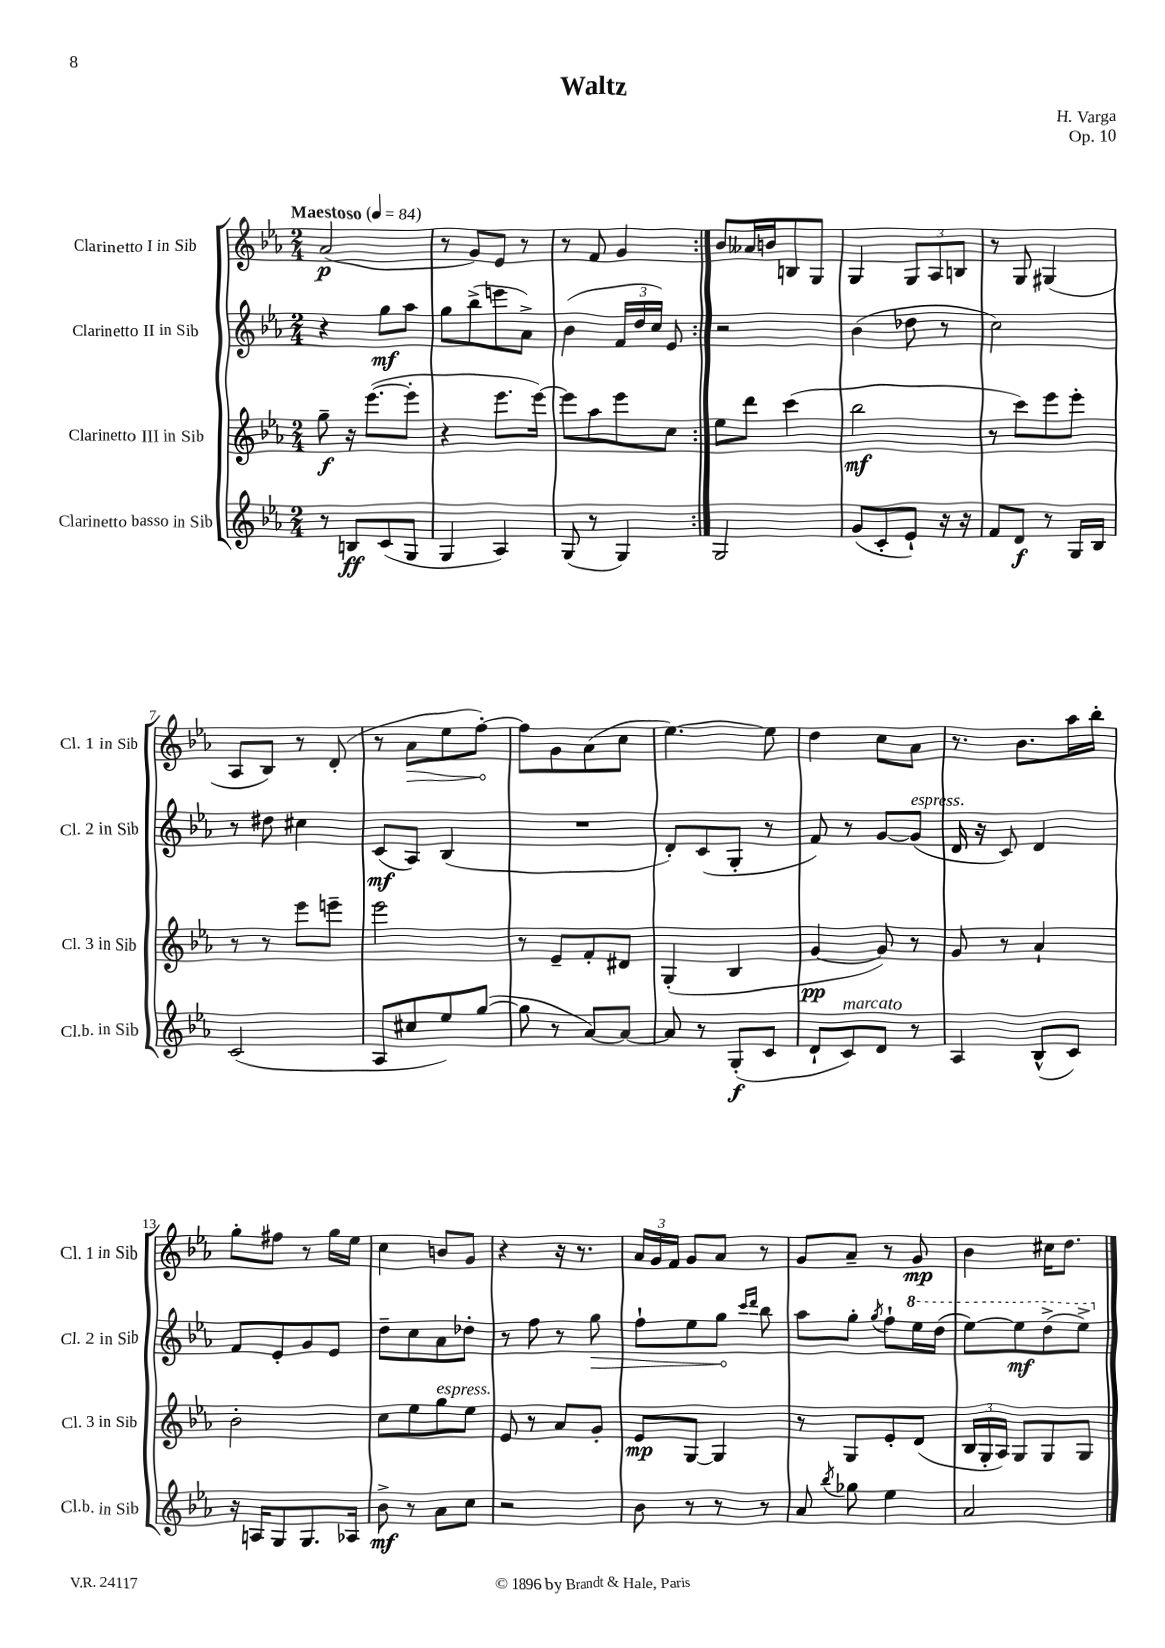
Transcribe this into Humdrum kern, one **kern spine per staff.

**kern	**dynam	**kern	**dynam	**kern	**dynam	**kern	**dynam
*part4	*part4	*part3	*part3	*part2	*part2	*part1	*part1
*staff4	*staff4	*staff3	*staff3	*staff2	*staff2	*staff1	*staff1
*I"Clarinetto basso in Sib	*	*I"Clarinetto III in Sib	*	*I"Clarinetto II in Sib	*	*I"Clarinetto I in Sib	*
*I'Cl.b. in Sib	*	*I'Cl. 3 in Sib	*	*I'Cl. 2 in Sib	*	*I'Cl. 1 in Sib	*
*clefG2	*	*clefG2	*	*clefG2	*	*clefG2	*
*k[b-e-a-]	*	*k[b-e-a-]	*	*k[b-e-a-]	*	*k[b-e-a-]	*
*M2/4	*	*M2/4	*	*M2/4	*	*M2/4	*
*MM84	*	*MM84	*	*MM84	*	*MM84	*
=1	=1	=1	=1	=1	=1	=1	=1
!	!	!	!	!	!	!LO:TX:a:B:t=Maestoso	!
8r	.	8gg~\	f	4r	.	(2a-/	p
8Bn/L	ff	16r	.	.	.	.	.
.	.	([8.eee-\L	.	.	.	.	.
(8c/	.	.	.	8gg\L	mf	.	.
8G/J	.	8eee-'\J]	.	8aa-\J	.	.	.
=2	=2	=2	=2	=2	=2	=2	=2
4G/	.	4r	.	8gg\L	.	8r	.
.	.	.	.	(8bb-^\	.	8g/L)	.
4A-/)	.	8.eee-\L	.	8eeen\	.	8e-/J	.
.	.	.	.	8a-^\J)	.	8r	.
.	.	[16eee-\Jk)	.	.	.	.	.
=3	=3	=3	=3	=3	=3	=3	=3
(8G/	.	8eee-\L]	.	(4b-\	.	8r	.
8r	.	8aa-\	.	.	.	8f/	.
4G/)	.	8eee-\	.	24f/LL	.	4g/	.
.	.	.	.	24dd/	.	.	.
.	.	.	.	24cc/JJ)	.	.	.
.	.	8cc\J	.	8e-/	.	.	.
=4:|!	=4:|!	=4:|!	=4:|!	=4:|!	=4:|!	=4:|!	=4:|!
2G/	.	8ee-\L	.	2r	.	8b-/L	.
.	.	8ddd\J	.	.	.	16a--X/L	.
.	.	.	.	.	.	16bn/J	.
.	.	(4ccc\	.	.	.	8Bn/	.
.	.	.	.	.	.	8G/J	.
=5	=5	=5	=5	=5	=5	=5	=5
(8g/L	.	2bb-\	mf	(4b-\	.	4G/	.
8c'/	.	.	.	.	.	.	.
8e-`/J)	.	.	.	8dd-X\	.	12G/L	.
.	.	.	.	.	.	12A-/	.
16r	.	.	.	8r	.	.	.
.	.	.	.	.	.	12Bn/J	.
16r	.	.	.	.	.	.	.
=6	=6	=6	=6	=6	=6	=6	=6
8f/L	.	8r	.	2cc\)	.	8r	.
8d/J	f	8ccc\L)	.	.	.	8G/	.
8r	.	8eee-\	.	.	.	(4G#X/	.
16G/LL	.	8eee-'\J	.	.	.	.	.
16B-/JJ	.	.	.	.	.	.	.
!!LO:LB:g=z
=7	=7	=7	=7	=7	=7	=7	=7
(2c/	.	8r	.	8r	.	8A-/L	.
.	.	8r	.	8dd#X\	.	8B-/J)	.
.	.	8eee-\L	.	4cc#X\	.	8r	.
.	.	8eeen~\J	.	.	.	(8d'/	.
=8	=8	=8	=8	=8	=8	=8	=8
8A-/L	.	2eee-\	.	(8c/L	mf	8r	.
!	!	!	!	!	!	!	!LO:HP:b
8cc#X/	.	.	.	8A-/J)	.	8a-\L	>
8ee-/)	.	.	.	(4B-/	.	8ee-\	.
([8gg/J	.	.	.	.	.	[8ff'\J)	.
.	.	.	.	.	.	.	]
=9	=9	=9	=9	=9	=9	=9	=9
8gg\]	.	8r	.	2r	.	8ff\L]	.
8r	.	8e-~/L	.	.	.	8g\	.
[8a-/L)	.	8f'/	.	.	.	(8a-\	.
8a-/J_	.	8d#X/J	.	.	.	8cc\J	.
=10	=10	=10	=10	=10	=10	=10	=10
8a-/]	.	(4G'/	.	8d'/L)	.	[4.ee-\)	.
8r	.	.	.	(8c/	.	.	.
(8G'/L	f	4B-/	.	8G'/J	.	.	.
8c/J	.	.	.	8r	.	8ee-\]	.
=11	=11	=11	=11	=11	=11	=11	=11
8d`/L	.	[4g/	pp	8f/)	.	4dd\	.
!LO:TX:a:i:t=marcato	!	!	!	!	!	!	!
8c/)	.	.	.	8r	.	.	.
8d/J	.	8g/])	.	[8g/L	.	8cc\L	.
!	!	!	!	!LO:TX:a:i:t=espress.	!	!	!
8r	.	8r	.	(8g/J]	.	8a-\J	.
=12	=12	=12	=12	=12	=12	=12	=12
4A-/	.	8g/	.	16d/	.	8.r	.
.	.	.	.	16r	.	.	.
.	.	8r	.	8c/)	.	.	.
.	.	.	.	.	.	8.b-\L	.
(8B-^^/L	.	4a-`/	.	4d/	.	.	.
8c/J)	.	.	.	.	.	16aa-\L	.
.	.	.	.	.	.	16bb-'\JJ	.
!!LO:LB:g=z
=13	=13	=13	=13	=13	=13	=13	=13
16r	.	2b-'\	.	8f/L	.	8gg'\L	.
16An/KL	.	.	.	.	.	.	.
8G/	.	.	.	8e-'/	.	8ff#X\J	.
8.G/	.	.	.	8g/	.	8r	.
.	.	.	.	8e-/J	.	16gg\LL	.
16A-X/Jk	.	.	.	.	.	16ee-\JJ	.
=14	=14	=14	=14	=14	=14	=14	=14
8b-^\	mf	8cc\L	.	8dd~\L	.	4cc\	.
8r	.	8ee-\	.	8cc\	.	.	.
!	!	!LO:TX:a:i:t=espress.	!	!	!	!	!
8a-\L	.	8gg\	.	8a-\	.	8bn/L	.
8cc\J	.	8ee-\J	.	8dd-X'\J	.	8g/J	.
=15	=15	=15	=15	=15	=15	=15	=15
2r	.	8e-/	.	8r	.	4r	.
.	.	8r	.	8ff\	.	.	.
.	.	8a-/L	.	8r	.	16r	.
.	.	.	.	.	.	8.r	.
!	!	!	!	!	!LO:HP:b	!	!
.	.	8g'/J	.	8gg\	>	.	.
=16	=16	=16	=16	=16	=16	=16	=16
8b-\	.	8e-/L	mp	8ff`\L	.	24a-/LL	.
.	.	.	.	.	.	24g/	.
.	.	.	.	.	.	24f/JJ	.
8r	.	[8G/J	.	8ee-\	.	8g/L	.
8r	.	4G/]	.	8gg\J	.	8a-/J	.
.	.	.	.	16qqccc/LL	.	.	.
.	.	.	.	16qqddd/JJ	.	.	.
8r	.	.	.	8bb-\	]	8r	.
=17	=17	=17	=17	=17	=17	=17	=17
8a-/	.	8r	.	8aa-\L	.	8g/L	.
8qbb-/	.	.	.	.	.	.	.
8gg-X\	.	8G/L	.	8gg'\J	.	8a-~/J	.
.	.	.	.	8qgg/	.	.	.
4ee-\	.	8e-'/	.	8ff`\L	.	8r	.
*	*	*	*	*8va	*	*	*
.	.	(8d/J	.	16eee-\L	.	8g/	mp
.	.	.	.	(16ddd\JJ	.	.	.
=18	=18	=18	=18	=18	=18	=18	=18
2a-/	.	24B-/LL	.	[8eee-\L)	.	4b-\	.
.	.	24G'/	.	.	.	.	.
.	.	24A-/JJ)	.	.	.	.	.
.	.	8G/L	.	8eee-\]	mf	.	.
.	.	8G/	.	(8ddd^\	.	16cc#X\KL	.
.	.	.	.	.	.	8.dd\J	.
.	.	8G/J	.	8eee-^\J)	.	.	.
*	*	*	*	*X8va	*	*	*
==	==	==	==	==	==	==	==
*-	*-	*-	*-	*-	*-	*-	*-
